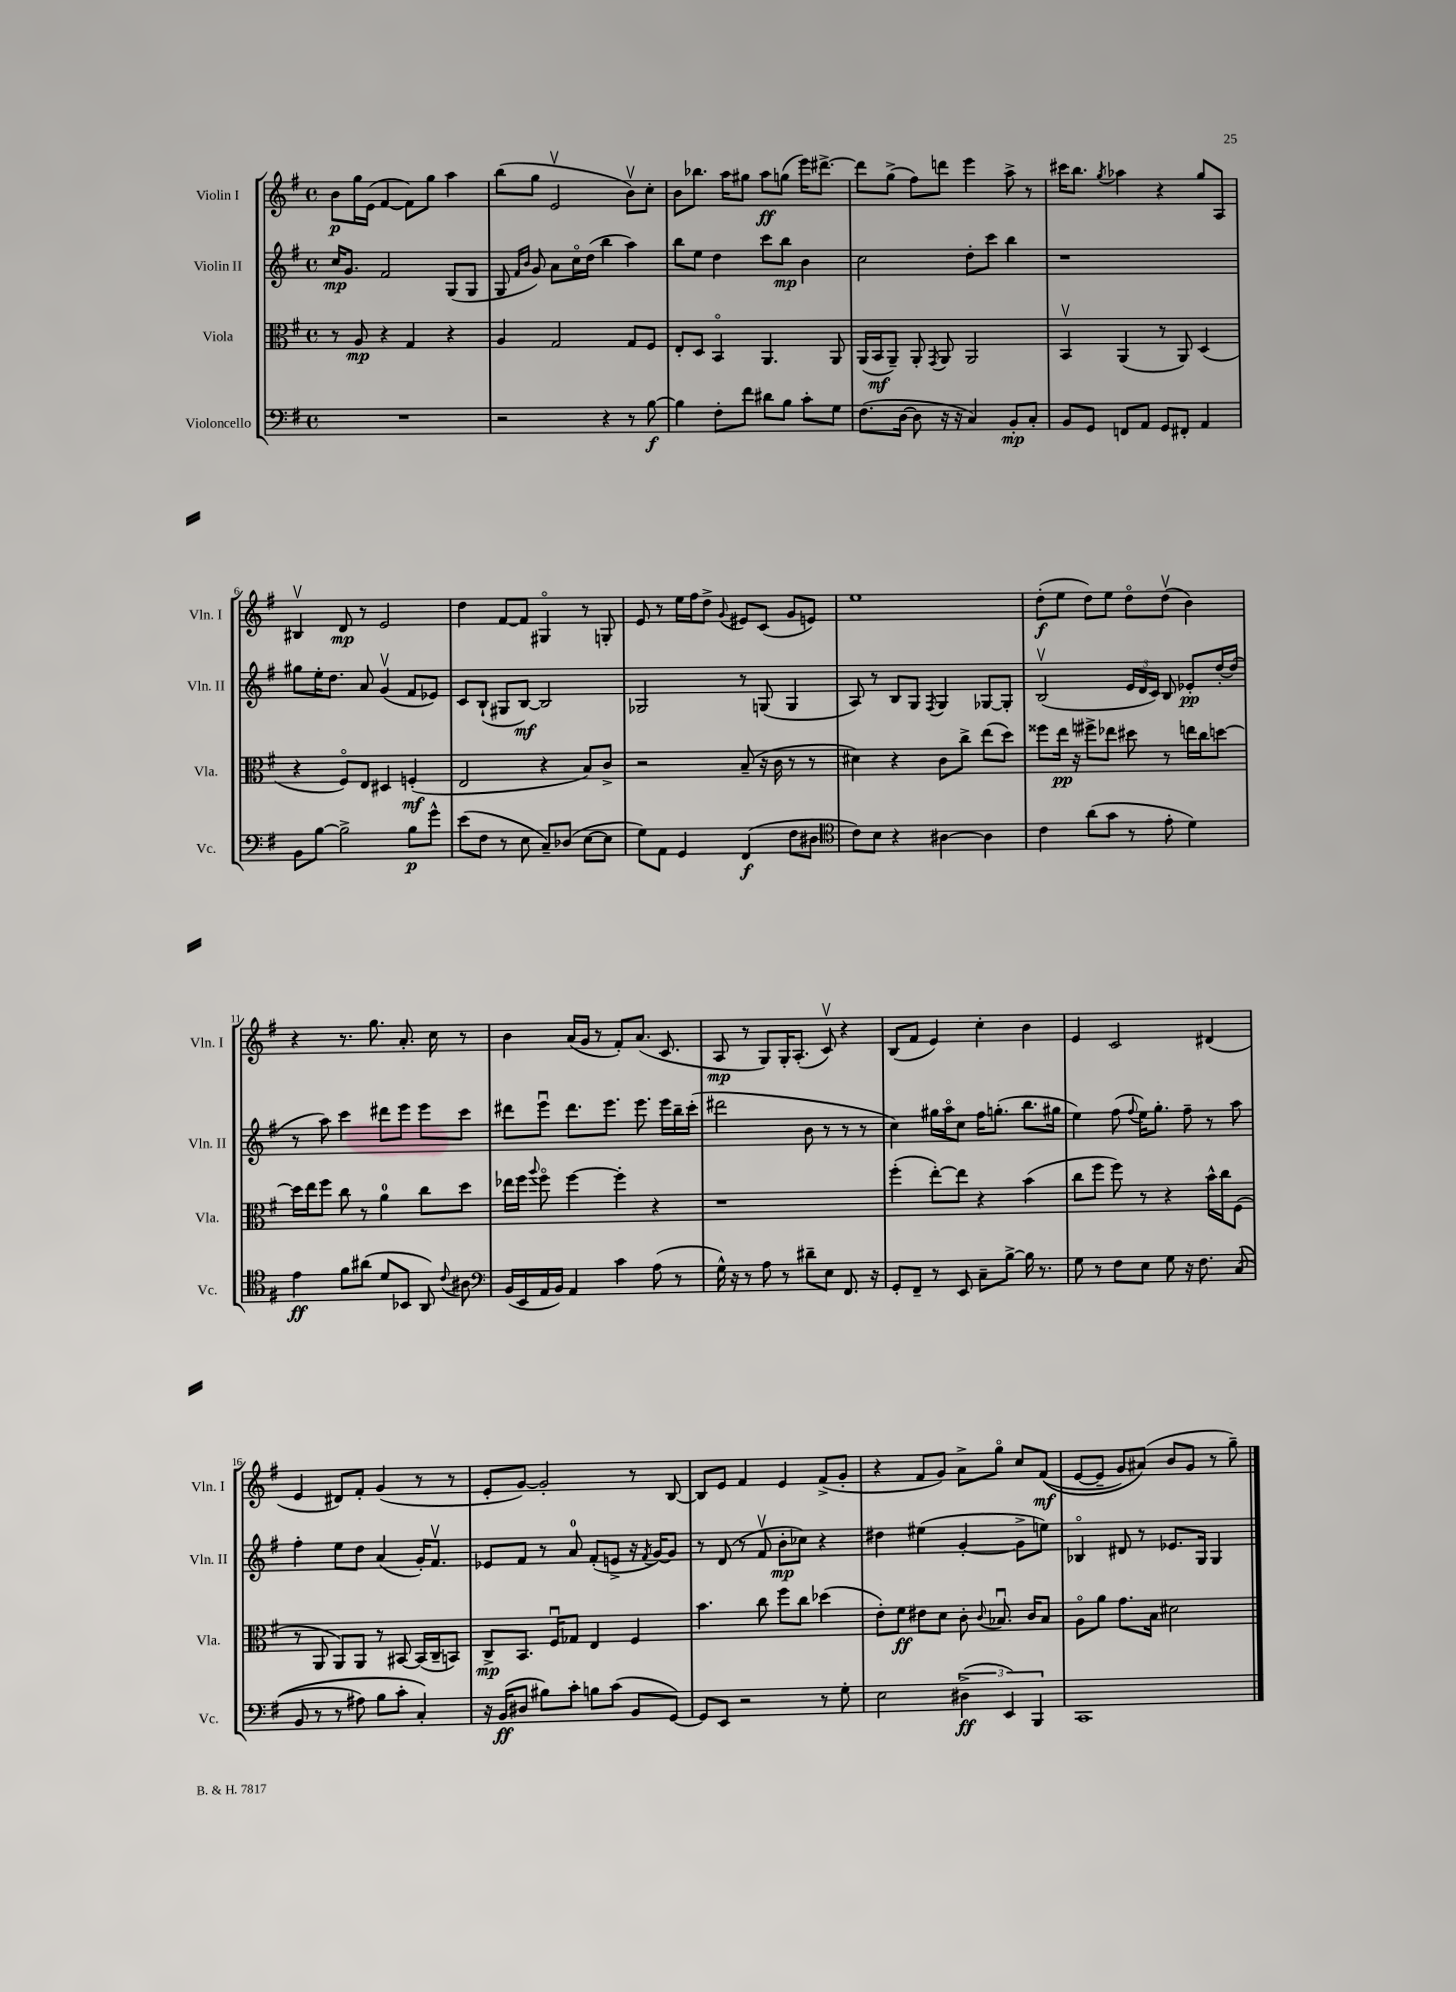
<<
\new StaffGroup <<
\new Staff = "s0" \with { instrumentName = "Violin I" shortInstrumentName = "Vln. I" } {
    \clef treble \key g \major \defaultTimeSignature \time 4/4
    \autoBeamOff b'8[\p g''16 e'16]( fis'4~ fis'8[) g''8] a''4 |
    b''8[( g''8] e'2\upbow b'8[\upbow) c''8]-. |
    b'8[ bes''8.] a''16[ gis''8] a''8[\ff g''8]( e'''16[) dis'''8.]~-> |
    dis'''8[ g''8]->( fis''8[) d'''8] e'''4 a''8-> r8 |
    cis'''16[ b''8.] \acciaccatura { g''8 } aes''4 r4 g''8[ a8] |
    bis4\upbow d'8\mp r8 e'2 |
    d''4 fis'8[~ fis'8] gis4\flageolet r8 g8-. |
    e'8 r8 e''16[ fis''16 d''8]-> \appoggiatura { g'8 } eis'8[ c'8]( g'8[ e'8]) |
    e''1 |
    d''8[-.\f( e''8] d''8[) e''8] d''8[\flageolet d''8]\upbow( b'4) |
    r4 r8. g''8. a'8.-. c''16 r8 |
    b'4 a'16[( g'16] r8 fis'8[-.) a'8.]( c'8. |
    a8\mp r8 g8[) g16-. a8.]-.( c'8\upbow) r4 |
    b8[( fis'8] e'4) c''4-. b'4 |
    e'4 c'2 dis'4( |
    e'4 dis'8[) fis'8]-. g'4( r8 r8 |
    e'8[-. g'8]~) g'2-. r8 b8~ |
    b8[ e'8] fis'4 e'4 fis'8[->( g'8]-. |
    r4 fis'8[ g'8]) a'8[-> g''8]\flageolet c''8[ fis'8]\mf(\( |
    e'8[~ e'8]-- g'8[) ais'8](\) b'8[ g'8] r8 g''8--) \bar "|." |
}
\new Staff = "s1" \with { instrumentName = "Violin II" shortInstrumentName = "Vln. II" } {
    \clef treble \key g \major \defaultTimeSignature \time 4/4
    \autoBeamOff c''16[\mp g'8.] fis'2 g8[( g8] |
    g8 \grace { fis'16[ b'16] } g'8) a'8[ c''16\flageolet d''16]( b''4 a''4) |
    b''8[ e''8] d''4 c'''8[ b''8]\mp b'4 |
    c''2 d''8[-. c'''8] b''4 |
    r1 |
    gis''8[ e''16-. d''8.] a'8 g'4\upbow( fis'8[ ees'8]) |
    c'8[ b8]-!( gis8[ b8]~\mf) b2 |
    ges2 r8 g8( g4 |
    a8) r8 b8[ g8] \acciaccatura { fis8 } g4 ges8[~ ges8]-. |
    b2\upbow( \tuplet 3/2 { e'16[ d'16 c'16]) } b8 ees'8[-.\pp d''16~-. d''16]( |
    r8 a''8) c'''4 dis'''8[ e'''8] e'''8[ c'''8] |
    dis'''8[ e'''8]\downbow dis'''8.[ e'''8.] e'''8. e'''16[ b''16-- c'''16]-.( |
    dis'''2 b'8 r8 r8 r8 |
    c''4) gis''16[ a''16\flageolet c''8] fis''16[ g''8.]-.( b''8.[ gis''16] |
    e''4) fis''8( \appoggiatura { fis''8 } e''16[) g''8.]-. fis''8-- r8 a''8 |
    fis''4-. e''8[ d''8] a'4( g'16[-.) fis'8.]\upbow |
    ees'8[ fis'8] r8 a'8-0 fis'8[-.( e'8]-> r16 \acciaccatura { fis'8 } g'16[~) g'8] |
    r8 d'8( r8 fis'8\upbow b'8[-.\mp ces''8]) r4 |
    dis''4 eis''4( g'4~-. g'8[-> e''8]) |
    bes4\flageolet dis'8 r8 ees'8.[ g16] g4 \bar "|." |
}
\new Staff = "s2" \with { instrumentName = "Viola" shortInstrumentName = "Vla." } {
    \clef alto \key g \major \defaultTimeSignature \time 4/4
    \autoBeamOff r8 a8\mp r4 g4 r4 |
    a4 g2 g8[ fis8] |
    e8[-. d8] b,4\flageolet a,4. a,8 |
    a,16[( b,16\mf a,8]--) a,8-. \acciaccatura { g,8 } a,8 a,2 |
    b,4\upbow a,4( r8 a,8) d4( |
    r4 fis8[\flageolet) e8] dis4 f4-.\mf( |
    e2 r4 b8[) c'8]-> |
    r2 b8--( r16 c'16 r8 r8 |
    dis'4) r4 c'8[ c''8]-> e''8[( d''8]) |
    fisis''8[ e''16]\pp r16 fis''8[-> ees''8] dis''8 r8 e''16[ c''16 d''8]~ |
    d''16[ e''16 fis''8] c''8 r8 a'4-0 c''8[ d''8] |
    ees''16[ fis''16] \appoggiatura { a''8 } fis''8\flageolet fis''4~ fis''4-. r4 |
    r1 |
    fis''4-.( e''8[~-.) e''8] r4 b'4( |
    c''8[ fis''8] fis''8) r8 r4 b'16[-^ c''16 fis8]( |
    r8 a,8 a,8[) a,8] r8 bis,8~ bis,16[( c16-- b,8]) |
    c8[->\mp b,8.] fis16[\downbow ges8] e4 fis4 |
    b'4. c''8 fis''8[ c''8] des''4( |
    e'8[-.) fis'8]\ff eis'8[ d'8] c'8-. \appoggiatura { c'8 } bes8.\downbow c'16[ bes8] |
    a8[\flageolet a'8] g'8.[ b16] dis'2 \bar "|." |
}
\new Staff = "s3" \with { instrumentName = "Violoncello" shortInstrumentName = "Vc." } {
    \clef bass \key g \major \defaultTimeSignature \time 4/4
    \autoBeamOff R1 |
    r2 r4 r8 b8~\f |
    b4 fis8[-. fis'8] dis'8[ b8] c'8[-. g8] |
    fis8.[( d16]~ d8 r16 r16 c4) b,8[-.\mp c8]-. |
    b,8[ g,8] f,8[ a,8] g,8[ fis,8]-. a,4 |
    b,8[ b8]~ b2-> b8[\p g'8]-^ |
    e'8[( fis8] r8 e8 c8[--) des8]( e8[~ e8] |
    g8[) a,8] g,4 fis,4\f( fis8[ dis8] |
    \clef tenor c'8[) b8] r4 ais4~ ais4 |
    c'4 a'8[( g'8] r8 e'8-. d'4) |
    e'4\ff fis'8[ ais'8]( d'8[ bes,8] a,8) \appoggiatura { c'8 } ais8 |
    \clef bass b,16[( e,16 a,16 b,16]) a,4 c'4 a8( r8 |
    g16-^) r16 r8 a8 r8 dis'8[-- e8] fis,8. r16 |
    g,8[-. fis,8]-- r8 e,8 c8[-- b8]~-> b16 r8. |
    g8 r8 fis8[ e8] g8 r16 fis8. c8(\( |
    b,8 r8 r8 ais8) b8[ c'8]-. c4-.\) |
    r16 b,16[\ff( dis8] bis8[) c'8]-. b8[ c'8]( b,8[ g,8]~) |
    g,8[ e,8] r2 r8 g8-. |
    e2 \tuplet 3/2 { dis4->\ff( e,4) b,,4 } |
    c,1 \bar "|." |
}
>>
>>
